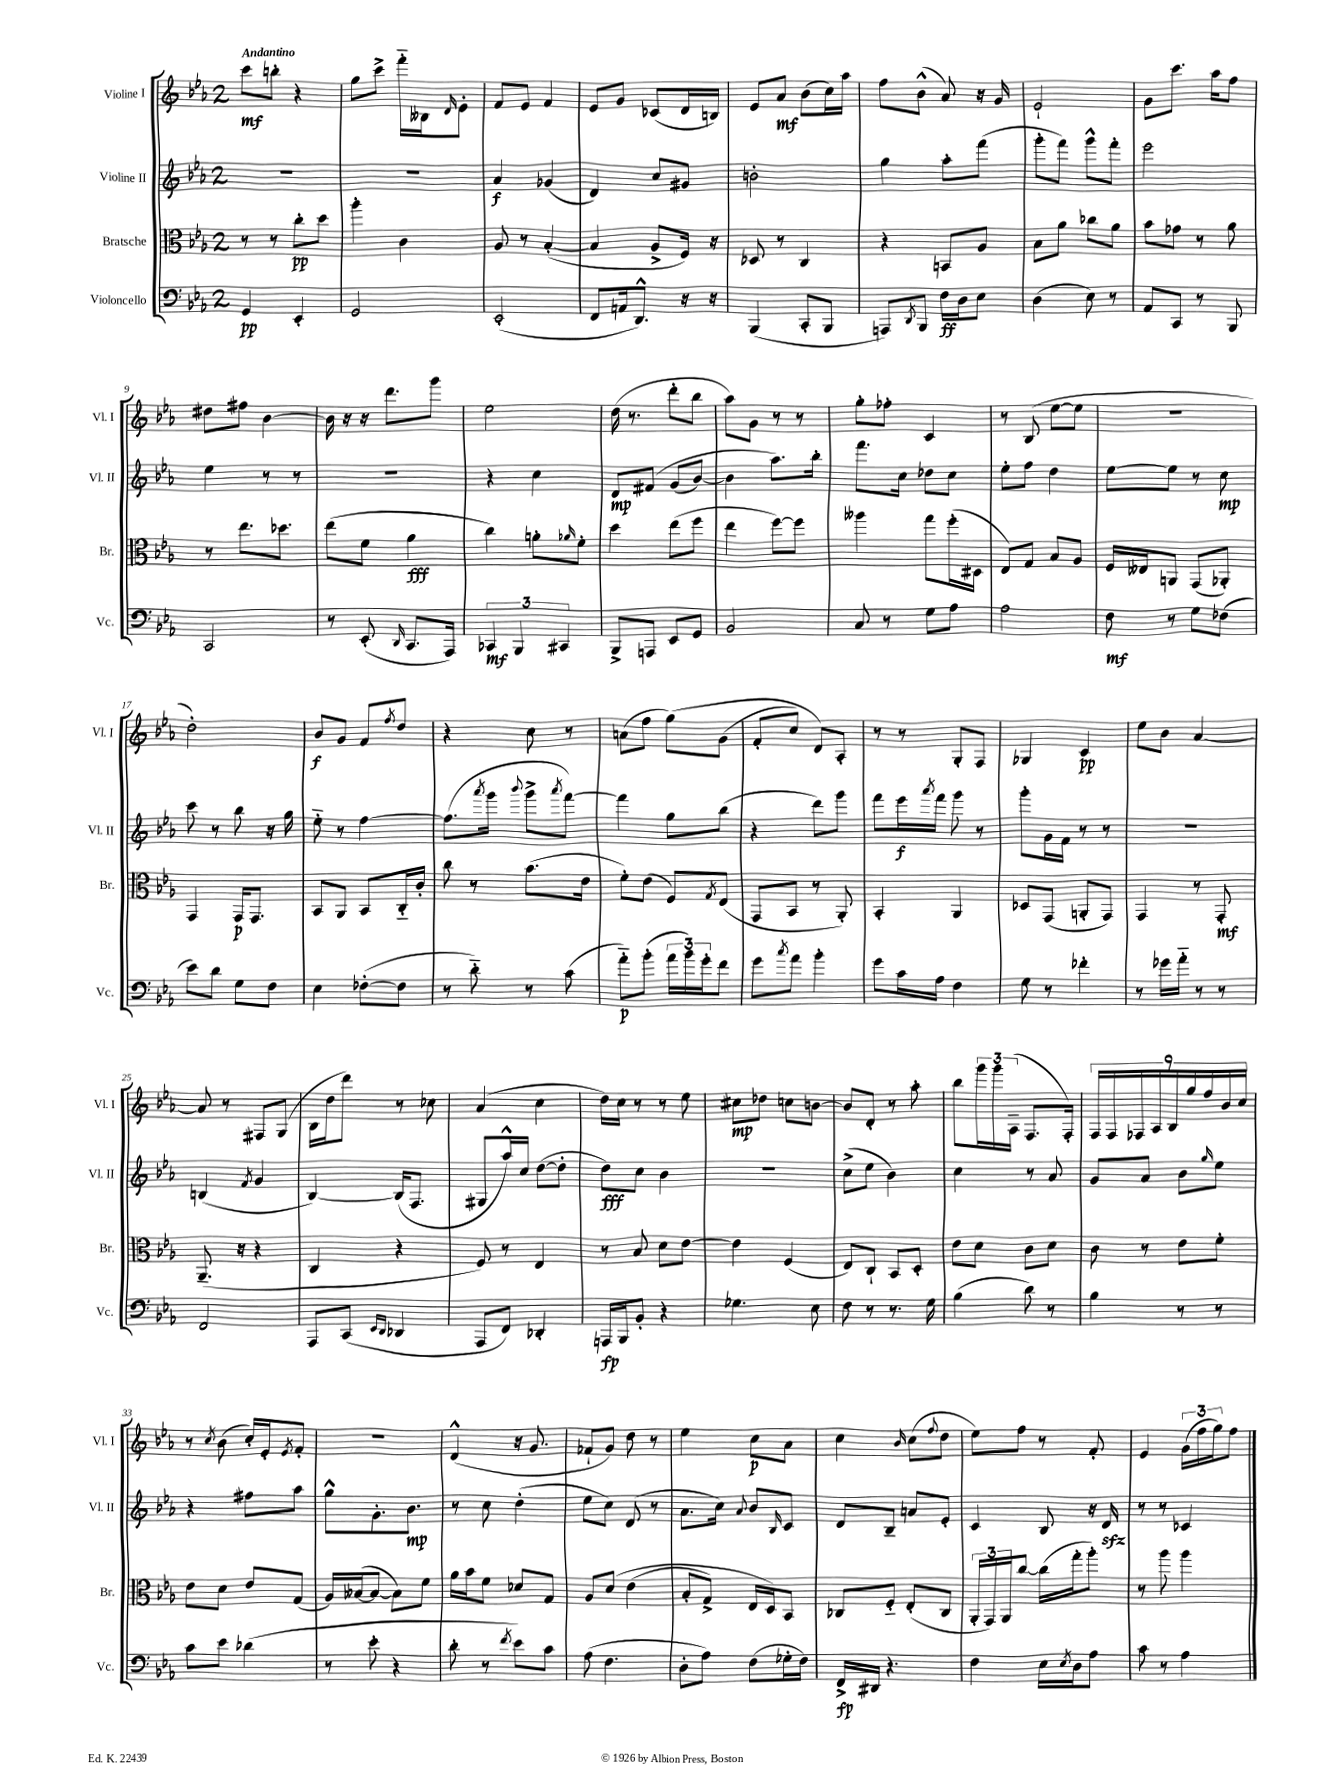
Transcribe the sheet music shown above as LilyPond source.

<<
\new StaffGroup <<
\new Staff = "s0" \with { instrumentName = "Violine I" shortInstrumentName = "Vl. I" } {
    \clef treble \key ees \major \once \override Staff.TimeSignature.style = #'single-digit \time 2/4 \tempo "Andantino"
    c'''8\mf b''8-. r4 |
    g''8 c'''8-> f'''16-_ beses16 \grace { d'16 } ees'8-. |
    f'8 ees'8 f'4 |
    ees'8 g'8 ces'8( d'16 b16) |
    ees'8 aes'8\mf bes'8( c''16) aes''16 |
    f''8 bes'8-^( aes'8) r16 g'16 |
    ees'2-! |
    g'8 c'''8. aes''16 f''8 |
    dis''8 fis''8 bes'4~ |
    bes'16 r16 r16 d'''8. g'''8 |
    ees''2 |
    d''16( r8. d'''8-. bes''8 |
    aes''8) g'8 r8 r8 |
    g''8-. fes''8-. c'4 |
    r8 bes8( ees''8~ ees''8 |
    r2 |
    d''2-.) |
    bes'8\f g'8 f'8 \acciaccatura { f''8 } d''8 |
    r4 c''8 r8 |
    a'8( f''8 g''8)\( g'8( |
    f'8-. c''8) d'8\) aes8-. |
    r8 r8 g8-. f8 |
    ges4 c'4\pp |
    ees''8 bes'8 aes'4~ |
    aes'8 r8 fis8 g8( |
    bes16 d''16 d'''8) r8 ces''8 |
    aes'4( c''4 |
    d''16) c''16 r8 r8 ees''8 |
    cis''8\mp des''8 c''8 b'8~ |
    b'8 d'8-. r8 aes''8-. |
    bes''8 \tuplet 3/2 { g'''16 g'''16 aes16--( } f8. f16-.) |
    \tuplet 9/8 { f16 f16 fes16 aes16 bes16 g''16 f''16 bes'16 c''16 } |
    r8 \acciaccatura { c''8 } bes'8( c''16-.) ees'16-. \acciaccatura { ees'8 } f'8-. |
    R2 |
    d'4-^( r16 g'8. |
    fes'8-! g'8) d''8 r8 |
    ees''4 c''8\p aes'8 |
    c''4 \grace { bes'16 } c''8( \appoggiatura { f''8 } d''8 |
    ees''8) f''8 r8 f'8-. |
    ees'4 \tuplet 3/2 { g'16( f''16 g''16) } f''8 \bar "|." |
}
\new Staff = "s1" \with { instrumentName = "Violine II" shortInstrumentName = "Vl. II" } {
    \clef treble \key ees \major \once \override Staff.TimeSignature.style = #'single-digit \time 2/4
    R2 |
    R2 |
    aes'4\f ges'4( |
    d'4) c''8 gis'8 |
    b'2-. |
    g''4 aes''8-. f'''8( |
    g'''8-. f'''8) g'''8-^ f'''8-. |
    ees'''2 |
    ees''4 r8 r8 |
    r2 |
    r4 c''4 |
    d'8\mp fis'8\( g'8( bes'8~) |
    bes'4 aes''8.\) bes''16-. |
    f'''8. c''16 des''8 c''8 |
    ees''8-. f''8 d''4 |
    ees''8~ ees''8 r8 c''8\mp |
    c'''8 r8 bes''8 r16 g''16 |
    ees''8-_ r8 f''4~ |
    f''8.( \acciaccatura { aes'''8 } g'''16 \appoggiatura { bes'''8 } g'''8-> \acciaccatura { aes'''8 } f'''8~) |
    f'''4 g''8 bes''8( |
    r4 d'''8) g'''8 |
    f'''8 ees'''16\f \acciaccatura { aes'''8 } f'''16 g'''8 r8 |
    g'''8-. g'16 f'16 r8 r8 |
    r2 |
    b4( \acciaccatura { f'8 } g'4 |
    bes4~) bes16( f8. |
    gis8 aes''16-^) c''16 d''8~( d''8-. |
    d''8\fff) c''8 bes'4 |
    r2 |
    c''8->( ees''8 bes'4) |
    c''4 r8 aes'8 |
    g'8 aes'8 bes'8 \grace { g''16 } ees''8 |
    r4 fis''8 aes''8 |
    g''8-^ g'8.-. bes'8.\mp |
    r8 c''8 d''4-.( |
    ees''8 c''8) d'8( r8 |
    aes'8. c''16) \appoggiatura { aes'8 } bes'8 \grace { bes16 } c'8 |
    d'8 bes8-- a'8 ees'8-. |
    c'4 bes8 r16 d'16\sfz |
    r8 r8 ces'4 \bar "|." |
}
\new Staff = "s2" \with { instrumentName = "Bratsche" shortInstrumentName = "Br." } {
    \clef alto \key ees \major \once \override Staff.TimeSignature.style = #'single-digit \time 2/4
    r8 r8 c''8-.\pp d''8 |
    aes''4-. c'4 |
    aes8 r8 bes4~-.( |
    bes4 aes8-> f16) r16 |
    des8 r8 c4 |
    r4 b,8 aes8 |
    bes8 aes'8 ces''8 aes'8 |
    bes'8 ges'8 r8 aes'8 |
    r8 ees''8. des''8. |
    ees''8( f'8 aes'4\fff |
    c''4) a'8-. \grace { aes'16 } f'8-. |
    d''4 ees''8( f''8 |
    ees''4 f''8~) f''8 |
    aeses''4 g''8 f''16-.( dis16 |
    ees8) g8 bes8 aes8 |
    f16 eeses16 a,8 g,8( aes,8-.) |
    g,4 g,16\p g,8. |
    bes,8 aes,8 bes,8 c16-_ c'16-. |
    c''8 r8 bes'8.( ees'16 |
    f'8-.) ees'8( f8) \acciaccatura { g8 } ees8( |
    g,8 bes,8 r8 aes,8-.) |
    bes,4-. aes,4 |
    des8 g,8( a,8-. g,8) |
    g,4 r8 g,8-.\mf |
    aes,8.--( r16 r4 |
    c4 r4 |
    f8) r8 ees4 |
    r8 bes8 d'8 ees'8~ |
    ees'4 f4( |
    ees8) c8-! bes,8 d8-. |
    ees'8 d'8 c'8 d'8 |
    c'8 r8 ees'8 f'8-. |
    ees'8 d'8 ees'8 g8( |
    aes16) beses16~( beses8~ beses8) f'8 |
    aes'16 bes'16 f'8 des'8 g8 |
    aes8 d'8\( ees'4( |
    bes8-. g8->) ees16 d16\) bes,8 |
    ces8 f8-_ ees8-.( ces8 |
    \tuplet 3/2 { aes,16-. g,16) aes,16 } c''8~ c''16( g''16-. aes''8-.) |
    r8 aes''8 aes''4 \bar "|." |
}
\new Staff = "s3" \with { instrumentName = "Violoncello" shortInstrumentName = "Vc." } {
    \clef bass \key ees \major \once \override Staff.TimeSignature.style = #'single-digit \time 2/4
    g,4\pp ees,4-. |
    g,2 |
    ees,2-.( |
    f,8 a,16 d,8.-^) r16 r16 |
    bes,,4( c,8-. bes,,8 |
    a,,8) \acciaccatura { d,8 } bes,,8 f16\ff d16 ees8 |
    d4( ees8) r8 |
    aes,8 c,8 r8 bes,,8 |
    c,2 |
    r8 ees,8-.( \grace { d,16 } c,8. aes,,16) |
    \tuplet 3/2 { ces,4\mf bes,,4 cis,4 } |
    bes,,8-> a,,8 ees,8 g,8 |
    bes,2 |
    c8 r8 g8 aes8 |
    aes2 |
    f8\mf r8 g8 fes8( |
    ees'8) d'8 g8 f8 |
    ees4 fes8~-.( fes8 |
    r8 d'8-_) r8 c'8( |
    aes'8-_\p) bes'8-.( \tuplet 3/2 { aes'16 bes'16) g'16-. } f'8 |
    g'8 \acciaccatura { c''8 } aes'8 bes'4-. |
    g'8 c'16 aes16 f4 |
    g8 r8 fes'4-. |
    r8 ges'16 aes'16-_ r8 r8 |
    f,2 |
    aes,,8 c,8( \grace { ees,16 d,16 } des,4 |
    aes,,8 f,8) des,4-. |
    a,,16\fp bes,,16 bes,8-. r4 |
    ges4. ees8 |
    f8 r8 r8. g16 |
    bes4( d'8) r8 |
    bes4 r8 r8 |
    c'8 ees'8 des'4( |
    r8 ees'8-. r4 |
    d'8-. r8 \acciaccatura { f'8 } ees'8) c'8 |
    aes8( f4. |
    d8-. aes8) f8( ges16-. f16) |
    f,16->\fp dis,16 r4. |
    f4 ees16 \acciaccatura { ees8 } d16 aes8 |
    c'8 r8 aes4 \bar "|." |
}
>>
>>
